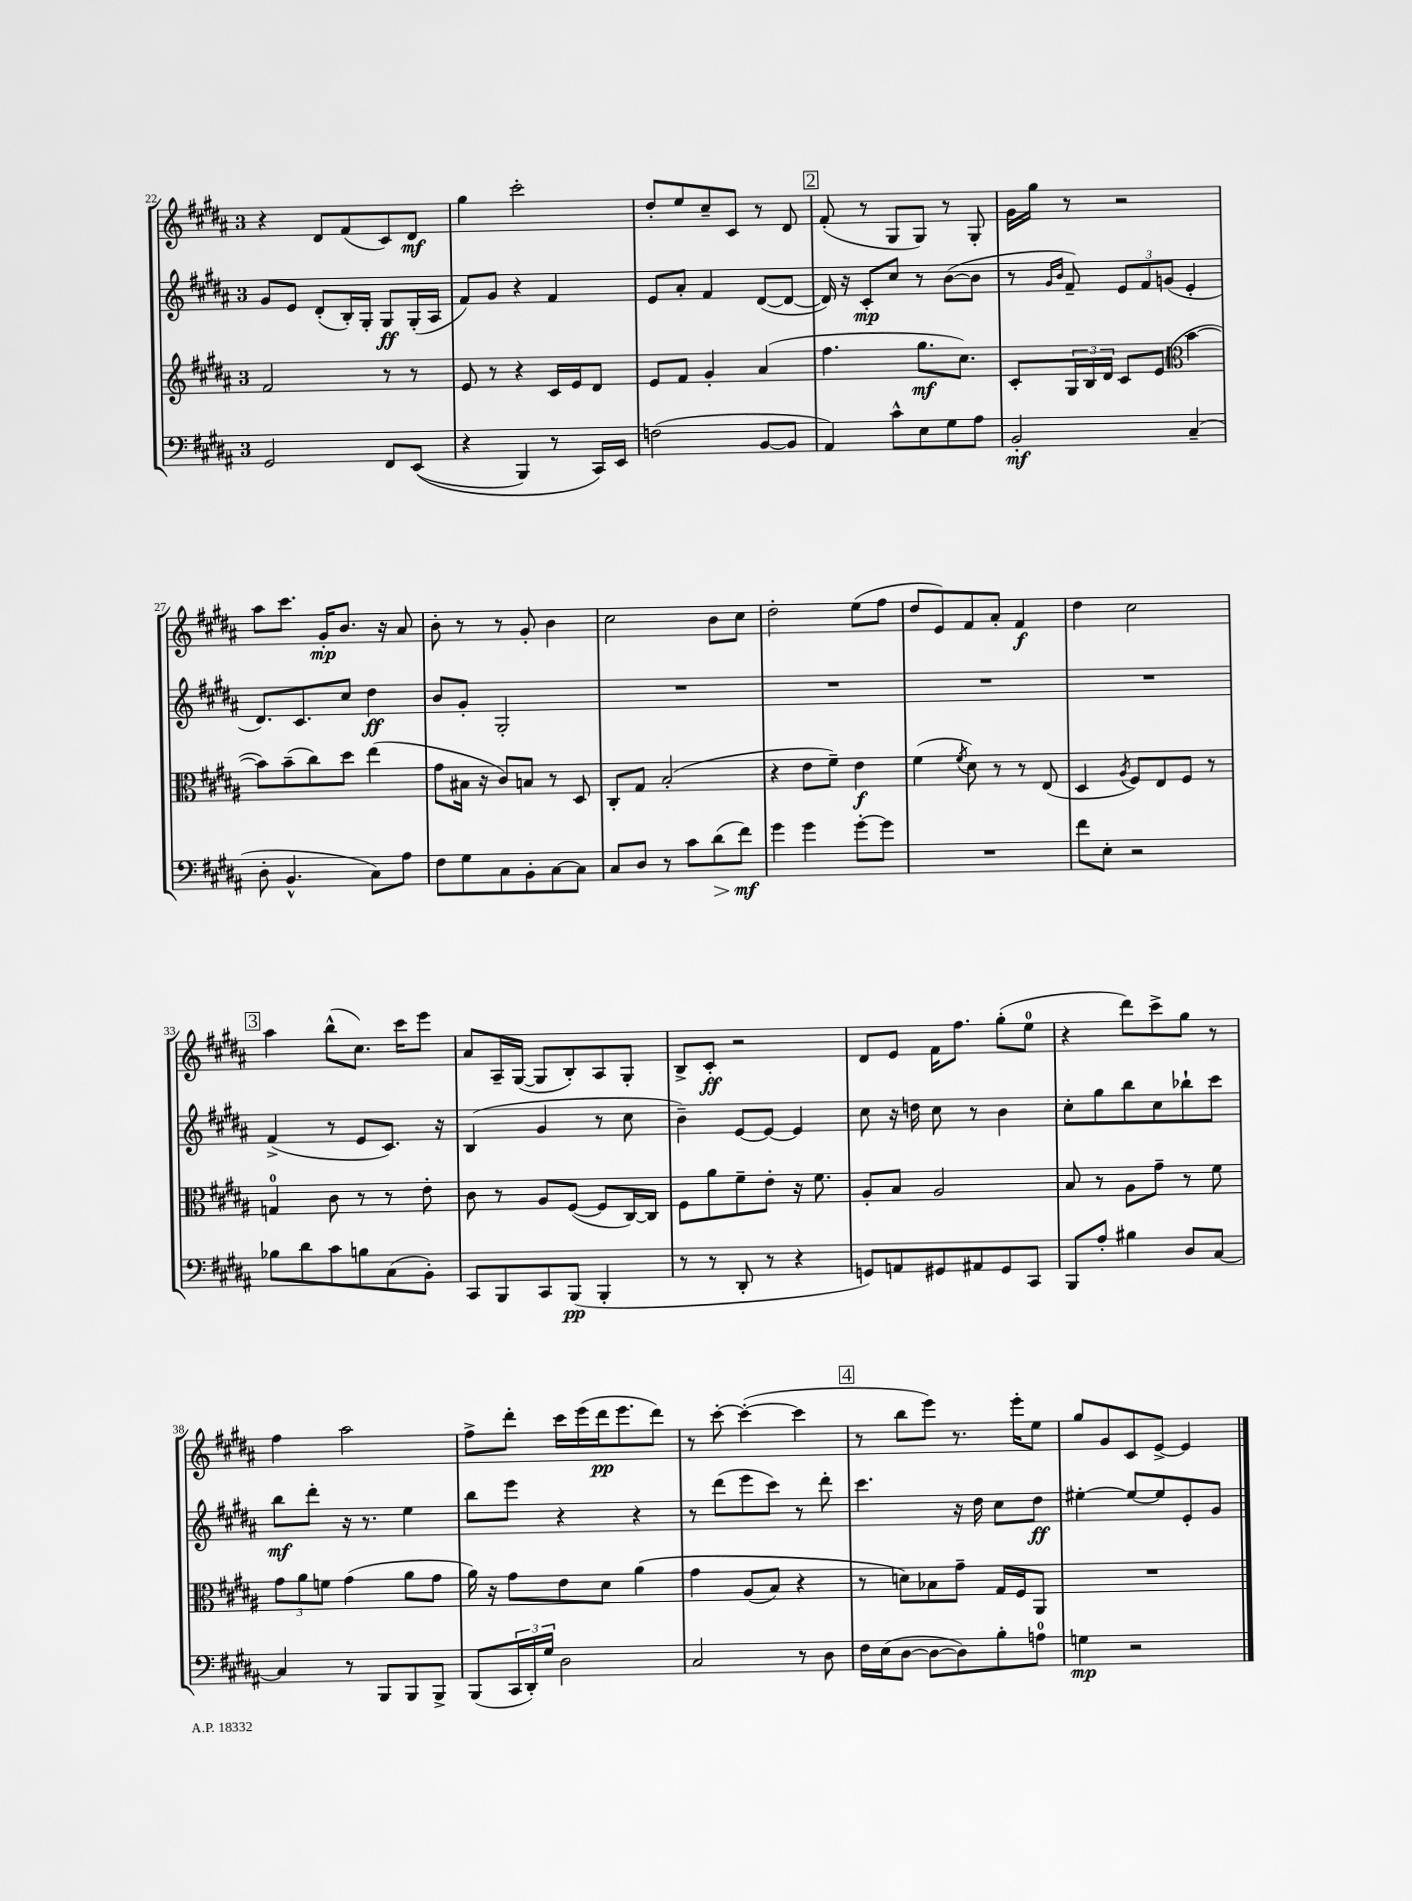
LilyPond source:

<<
\new StaffGroup <<
\new Staff = "s0" {
    \clef treble \key b \major \once \override Staff.TimeSignature.style = #'single-digit \time 3/4
    r4 dis'8 fis'8( cis'8) dis'8\mf |
    gis''4 cis'''2-. |
    dis''8-. e''8 cis''8-- cis'8 r8 dis'8 |
    \mark \markup { \box "2" } fis'8-.( r8 gis8 gis8) r8 gis8-. |
    gis'16 gis''16 r8 r2 |
    ais''8 cis'''8. gis'16-.\mp b'8. r16 ais'8 |
    b'8-. r8 r8 gis'8-. b'4 |
    cis''2 b'8 cis''8 |
    dis''2-. e''8( fis''8 |
    dis''8 e'8) fis'8 ais'8-. fis'4\f |
    dis''4 cis''2 |
    \mark \markup { \box "3" } ais''4 b''8-^( cis''8.) cis'''16 e'''8 |
    ais'8 ais16-- gis16~( gis8 b8-.) ais8 gis8-. |
    b8-> cis'8-.\ff r2 |
    dis'8 e'8 fis'16 fis''8. gis''8-.( e''8-0 |
    r4 dis'''8) cis'''8-> gis''8 r8 |
    fis''4 ais''2 |
    fis''8-> dis'''8-. cis'''16 e'''16( dis'''16\pp e'''8. dis'''8) |
    r8 cis'''8~-. cis'''4~-.( cis'''4 |
    \mark \markup { \box "4" } r8 b''8 e'''8) r8. e'''16-. e''8 |
    gis''8 gis'8 cis'8 e'8~-> e'4 \bar "|." |
}
\new Staff = "s1" {
    \clef treble \key b \major \once \override Staff.TimeSignature.style = #'single-digit \time 3/4
    gis'8 e'8 dis'8-.( b16-.) gis16-. gis8\ff gis16-.( ais16 |
    fis'8) gis'8 r4 fis'4 |
    e'8 ais'8-. fis'4 dis'8~( dis'8~ |
    \mark \markup { \box "2" } dis'16) r16 cis'8-.\mp cis''8 r8 b'8~( b'8 |
    r8 \grace { gis'16 b'16 } fis'8--) \tuplet 3/2 { e'8 fis'8 g'8( } e'4-. |
    dis'8.) cis'8. cis''8 dis''4\ff |
    b'8 gis'8-. gis2-. |
    R2. |
    R2. |
    R2. |
    R2. |
    \mark \markup { \box "3" } fis'4->( r8 e'8 cis'8.) r16 |
    b4( gis'4 r8 cis''8 |
    b'4--) e'8~ e'8~ e'4 |
    cis''8 r16 d''16 cis''8 r8 b'4 |
    cis''8-. gis''8 b''8 cis''8 bes''8-! cis'''8 |
    b''8\mf dis'''8-. r16 r8. e''4 |
    b''8 e'''8 r4 r4 |
    r8 dis'''8( e'''8 cis'''8) r8 dis'''8-. |
    \mark \markup { \box "4" } cis'''4. r16 dis''16 cis''8 dis''8\ff |
    eis''4~-. eis''8~ eis''8 e'8-. gis'8 \bar "|." |
}
\new Staff = "s2" {
    \clef treble \key b \major \once \override Staff.TimeSignature.style = #'single-digit \time 3/4
    fis'2 r8 r8 |
    e'8 r8 r4 cis'16 e'16 dis'8 |
    e'8 fis'8 gis'4-. ais'4( |
    \mark \markup { \box "2" } fis''4. gis''8.\mf cis''8.) |
    cis'8-. \tuplet 3/2 { gis16 b16 dis'16 } cis'8 e'8( \clef alto b'4~ |
    b'8) b'8--( cis''8) dis''8 e''4( |
    gis'8 bis16 r16 cis'8) b8 r8 dis8 |
    cis8-. gis8 b2-.( |
    r4 e'8 fis'8--) e'4\f |
    fis'4( \acciaccatura { fis'8 } dis'8) r8 r8 e8( |
    dis4 \acciaccatura { ais8 } fis8) e8 fis8 r8 |
    \mark \markup { \box "3" } g4-0 cis'8 r8 r8 e'8-. |
    cis'8 r8 ais8 fis8~( fis8 cis16~) cis16 |
    fis8 ais'8 fis'8-- e'8-. r16 fis'8. |
    ais8-. b8 ais2 |
    b8 r8 ais8 gis'8-- r8 fis'8 |
    \tuplet 3/2 { gis'8 ais'8 f'8 } gis'4( ais'8 gis'8 |
    ais'16) r16 gis'8 e'8 dis'8 ais'4\( |
    gis'4 ais8( b8) r4 |
    \mark \markup { \box "4" } r8 d'8\) bes8 gis'8-- gis16 fis16 ais,8 |
    R2. \bar "|." |
}
\new Staff = "s3" {
    \clef bass \key b \major \once \override Staff.TimeSignature.style = #'single-digit \time 3/4
    gis,2 fis,8 e,8(\( |
    r4 b,,4) r8 cis,16\) e,16 |
    f2( b,8~ b,8 |
    \mark \markup { \box "2" } ais,4) cis'8-^ e8 gis8 ais8 |
    b,2-.\mf cis4--( |
    dis8-. b,4.-^ cis8) ais8 |
    fis8 gis8 cis8 b,8-. cis8~ cis8 |
    cis8 dis8 r8 cis'8 dis'8\>( fis'8\mf\!) |
    gis'4 gis'4 gis'8~-. gis'8 |
    R2. |
    fis'8 e8-. r2 |
    \mark \markup { \box "3" } bes8 dis'8 cis'8 b8 cis8( b,8-.) |
    cis,8 b,,8 cis,8 b,,8\pp( b,,4-. |
    r8 r8 dis,8-. r8 r4 |
    g,8) a,8 gis,8 ais,8 gis,8 cis,8 |
    b,,8 ais8-. bis4 dis8 cis8~ |
    cis4 r8 b,,8 b,,8 b,,8-> |
    b,,8( \tuplet 3/2 { cis,16 dis,16-.) gis16 } dis2 |
    cis2 r8 dis8 |
    \mark \markup { \box "4" } fis16 e16( dis8~ dis8~ dis8) b8-. a8-0 |
    g4\mp r2 \bar "|." |
}
>>
>>
\layout { \context { \Score currentBarNumber = #22 } }
